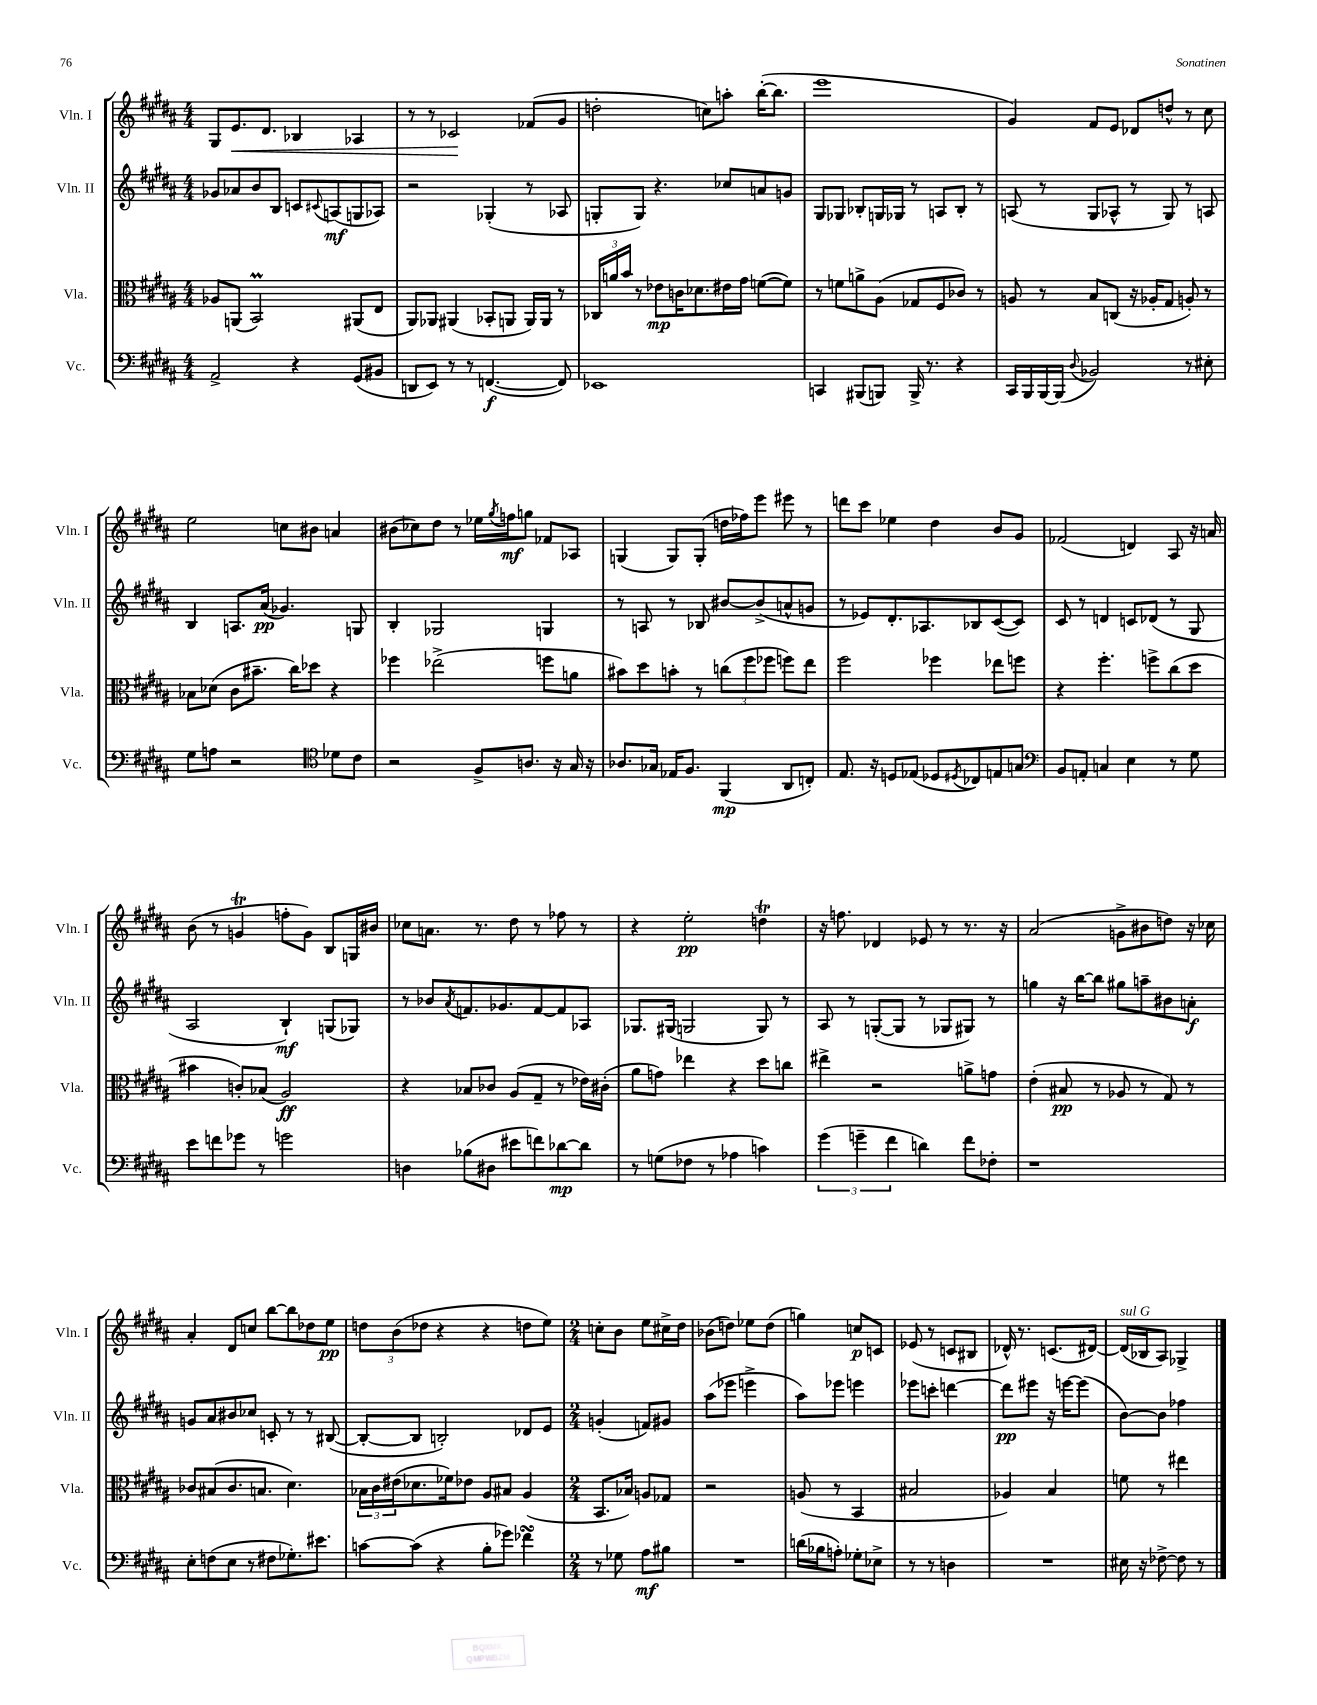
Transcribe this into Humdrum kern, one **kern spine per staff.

**kern	**kern	**kern	**kern
*staff4	*staff3	*staff2	*staff1
*clefF4	*clefC3	*clefG2	*clefG2
*k[f#c#g#d#a#]	*k[f#c#g#d#a#]	*k[f#c#g#d#a#]	*k[f#c#g#d#a#]
*M4/4	*M4/4	*M4/4	*M4/4
2AA#^/	8A-/L	8g-/L	8G#/L
.	(8AA/J	8a-/	8.e/
.	2BB/)	8b/	.
.	.	.	8.d#/J
.	.	8B/J	.
4r	.	8c/L	4B-/
.	.	8qqc#/	.
.	.	(8A/	.
(8GG#/L	(8AA#/L	8G/	4A-/
8BB#/J	8E/J	8A-/J)	.
=	=	=	=
8DD/L	8AA#/L)	2r	8r
8EE/J)	8AA-/J	.	8r
8r	(4AA#/	.	2c-/
8r	.	.	.
([4.FF/	8BB-'/L	(4G-'/	.
.	8AA/J	.	.
.	16AA/LL)	8r	(8f-/L
.	16AA/JJ	.	.
8FF/])	8r	8A-/	8g#/J
=	=	=	=
1EE-	24C-/LL	8G'/L	2dd'\
.	24a/	.	.
.	24b/JJ	.	.
.	8r	8G/J)	.
.	8e-\L	4.r	.
.	16c\K	.	.
.	8.d-\	.	.
.	.	.	8cc\L)
.	16e#\L	8cc-/L	8aa'\J
.	16g#\JJ	.	.
.	([8f\L	8a/	([16bb'\LK
.	.	.	8.bb\]J
.	8f\]J)	8g/J	.
=	=	=	=
4CC/	8r	8G#/L	1eee
.	8f\L	8G-/J	.
(8BBB#/L	8a^\	8B-'/L	.
8BBB/J)	(8A#\J	16G/L	.
.	.	16G-/JJ	.
16BBB^/	8G-/L	8r	.
8.r	.	.	.
.	8F#/	8A/L	.
4r	8c-/J)	8B-'/J	.
.	8r	8r	.
=	=	=	=
16CC#/LL	8A/	(8A/	4g#/)
16BBB/	.	.	.
[16BBB/	8r	8r	.
(16BBB/]JJ	.	.	.
8qqD#/	.	.	.
2BB-/)	8B/L	8G#/L	8f#/L
.	(8C/J	8A-^^/J	8e/J
.	16r	8r	8d-/L
.	16A-'/LK	.	.
.	8G#/J	8G#/)	8dd^^/J
8r	8A'/)	8r	8r
8E#'\	8r	8A/	8cc#\
=	=	=	=
8G#\L	8B-\L	4B/	2ee\
8A\J	(8d-\J	.	.
2r	8c#\L	8.A/L	.
.	8.b#~\J	.	.
.	.	(16a#/Jk	.
.	.	4.g-/)	8cc\L
.	16cc#\LK)	.	.
.	8dd-\J	.	8b#\J
*clefC4	*	*	*
8d-\L	4r	.	4a/
8c#\J	.	8G/	.
=	=	=	=
2r	4ff-\	4B'/	(8b#\L
.	.	.	8cc-\)
.	(2ee-^\	2G-/	8dd#\J
.	.	.	8r
8F#^/L	.	.	16ee-\LL
.	.	.	8qgg#/
.	.	.	16ff\J
8.A/J	.	.	8gg\J
.	8ff\L	4G/	8f-/L
16r	.	.	.
16G#/	8a\J	.	8A-/J
16r	.	.	.
=	=	=	=
8.A-/L	8b#\L)	8r	(4G/
.	8dd#\	8A/	.
16G-/Jk	.	.	.
16E-/LK	8b'\J	8r	8G/L)
8.F#/J	.	.	.
.	8r	8B-/	(8G'/J
(4FF#/	(12cc\L	[8b#/L	16dd\LL
.	.	.	16ff-\J)
.	12ff#\	.	.
.	.	(8b#^/]	8eee\J
.	12ff-\J	.	.
8AA#/L	8ff\L)	8a^^/	8eee#\
8C'/J)	8ee\J	8g/J	8r
=	=	=	=
8.E/	2ff#\	8r	8ddd\L
.	.	8e-/L)	8ccc#\J
16r	.	.	.
8D/L	.	8.d#'/	4ee-\
(8E-/J	.	.	.
.	.	8.A-/	.
8D-/L	4ff-\	.	4dd#\
8qD#/	.	.	.
8C-/)	.	8B-/	.
8E/	8ee-\L	([8c#/	8b/L
8G/J	8ff\J	8c#/]J)	8g#/J
=	=	=	=
*clefF4	*	*	*
8BB/L	4r	8c#/	(2f-/
8AA'/J	.	8r	.
4C/	4.ff#'\	4d/	.
4E\	.	8c/L	4d/)
.	8ff^\L	(8d-/J	.
8r	(8cc#\	8r	8A#/
8G#\	8dd#\J	8G#/	16r
.	.	.	16a/
=	=	=	=
8e\L	4b#\	2A#/	(8b\
8f\	.	.	8r
8g-\J	8c'/L)	.	4g/
8r	(8B-/J	.	.
2g\	2A#/)	4B`/)	8ff'\L
.	.	.	8g\J)
.	.	(8G/L	8B/L
.	.	8G-/J)	16G/L
.	.	.	16b#/JJ
=	=	=	=
4D\	4r	8r	8cc-\L
.	.	8b-/L	8.a\J
.	.	8qa#/	.
(8B-\L	8B-/L	8.f/	.
.	.	.	8.r
8D#\J	8c-/J	.	.
.	.	8.g-/	.
8e#\L	(8A#/L	.	8dd#\
8f\)	8G#~/J	[8f/	8r
[8d-\	8r	8f/]	8ff-\
8d-\]J	16e-\LL)	8A-/J	8r
.	(16c#'\JJ	.	.
=	=	=	=
8r	8a#\L	8.G-/L	4r
(8G\L	8g\J)	.	.
.	.	(16G#/Jk	.
8F-\J	4ee-\	2G/	2ee'\
8r	.	.	.
4A-\	4r	.	.
4c\)	8dd#\L	8G/)	4dd\
.	8cc\J	8r	.
=	=	=	=
(6g#\	4ee#^\	8A#/	16r
.	.	.	8.ff\
.	.	8r	.
6g~\	.	.	.
.	2r	([8G'/L	4d-/
6f#\	.	.	.
.	.	8G/]J	.
4d\)	.	8r	8e-/
.	.	8G-/L	8r
8f#\L	8a^\L	8G#/J)	8.r
8F-'\J	8g\J	8r	.
.	.	.	16r
=	=	=	=
1r	(4e'\	4gg\	(2a#/
.	8B#/	16r	.
.	.	[16bb\LK	.
.	8r	8bb\]J	.
.	8A-/	8gg#\L	8g^\L
.	8r	8aa~\	8b#\
.	8G#/)	8b#\	8dd\J)
.	8r	8a'\J	16r
.	.	.	16cc-\
=	=	=	=
8E'\L	8c-/L	8g/L	4a#'/
(8F\	(8B#/	8a#/	.
8E\J	8.c-/	8b#/	8d#/L
8r	.	8cc-/J	8cc/J
.	8.B/J	.	.
8F#\L	.	8c'/	[8bb\L
8.G-'\)	4.d#\)	8r	8bb\]
.	.	8r	8dd-\
8.e#\J	.	.	.
.	.	([8B#/	8ee\J
=	=	=	=
[8c\L	24B-\LL	8B#'/_L	12dd\L
.	24c#\	.	.
.	(24e#\J	.	(12b\
(8c\]J	8.d-\	8B#/]J	.
.	.	.	12dd-\J
4r	.	2B'/)	4r
.	16f-\k)	.	.
.	8e-\J	.	.
8B'\L	8A#/L	.	4r
8g-\J)	8B#/J	.	.
4f-\	(4A#/	8d-/L	8dd\L
.	.	8e/J	8ee\J)
=	=	=	=
*M2/4	*M2/4	*M2/4	*M2/4
8r	8.BB/L	(4g'/	8cc'\L
8G-\	.	.	8b\J
.	16B-/Jk)	.	.
8A#\L	8A/L	8f/L)	8ee\L
8B#\J	8G-/J	8g#/J	16cc#^\L
.	.	.	16dd#\JJ
=	=	=	=
2r	2r	(8aa#\L	(8b-\L
.	.	8eee-\J	8dd\J)
.	.	4eee^\	8ee-\L
.	.	.	(8dd\J
=	=	=	=
(16d\LL	(8A/	8aa#\L)	4gg\)
16B-\J	.	.	.
8A'\J)	8r	8eee-\J	.
8G-'\L	4BB/	4eee\	8cc/L
8E-^\J	.	.	8c/J
=	=	=	=
8r	2B#/	8eee-\L	(8e-/
8r	.	8ccc'\J	8r
4D\	.	[4ddd\	8c/L
.	.	.	8B#/J
=	=	=	=
2r	4A-/)	8ddd\]L	16d-^^/)
.	.	.	8.r
.	.	8eee#\J	.
.	4B/	16r	(8.c/L
.	.	[16eee\LK	.
.	.	(8eee\]J	.
.	.	.	[16d#/Jk)
=	=	=	=
16E#\	8f\	[8b\L)	(16d#/]LL
16r	.	.	16B-/J
[8F-^\	8r	8b\]J	8A#/J)
8F-\]	4ee#\	4ff-\	4G-^/
8r	.	.	.
==	==	==	==
*-	*-	*-	*-
